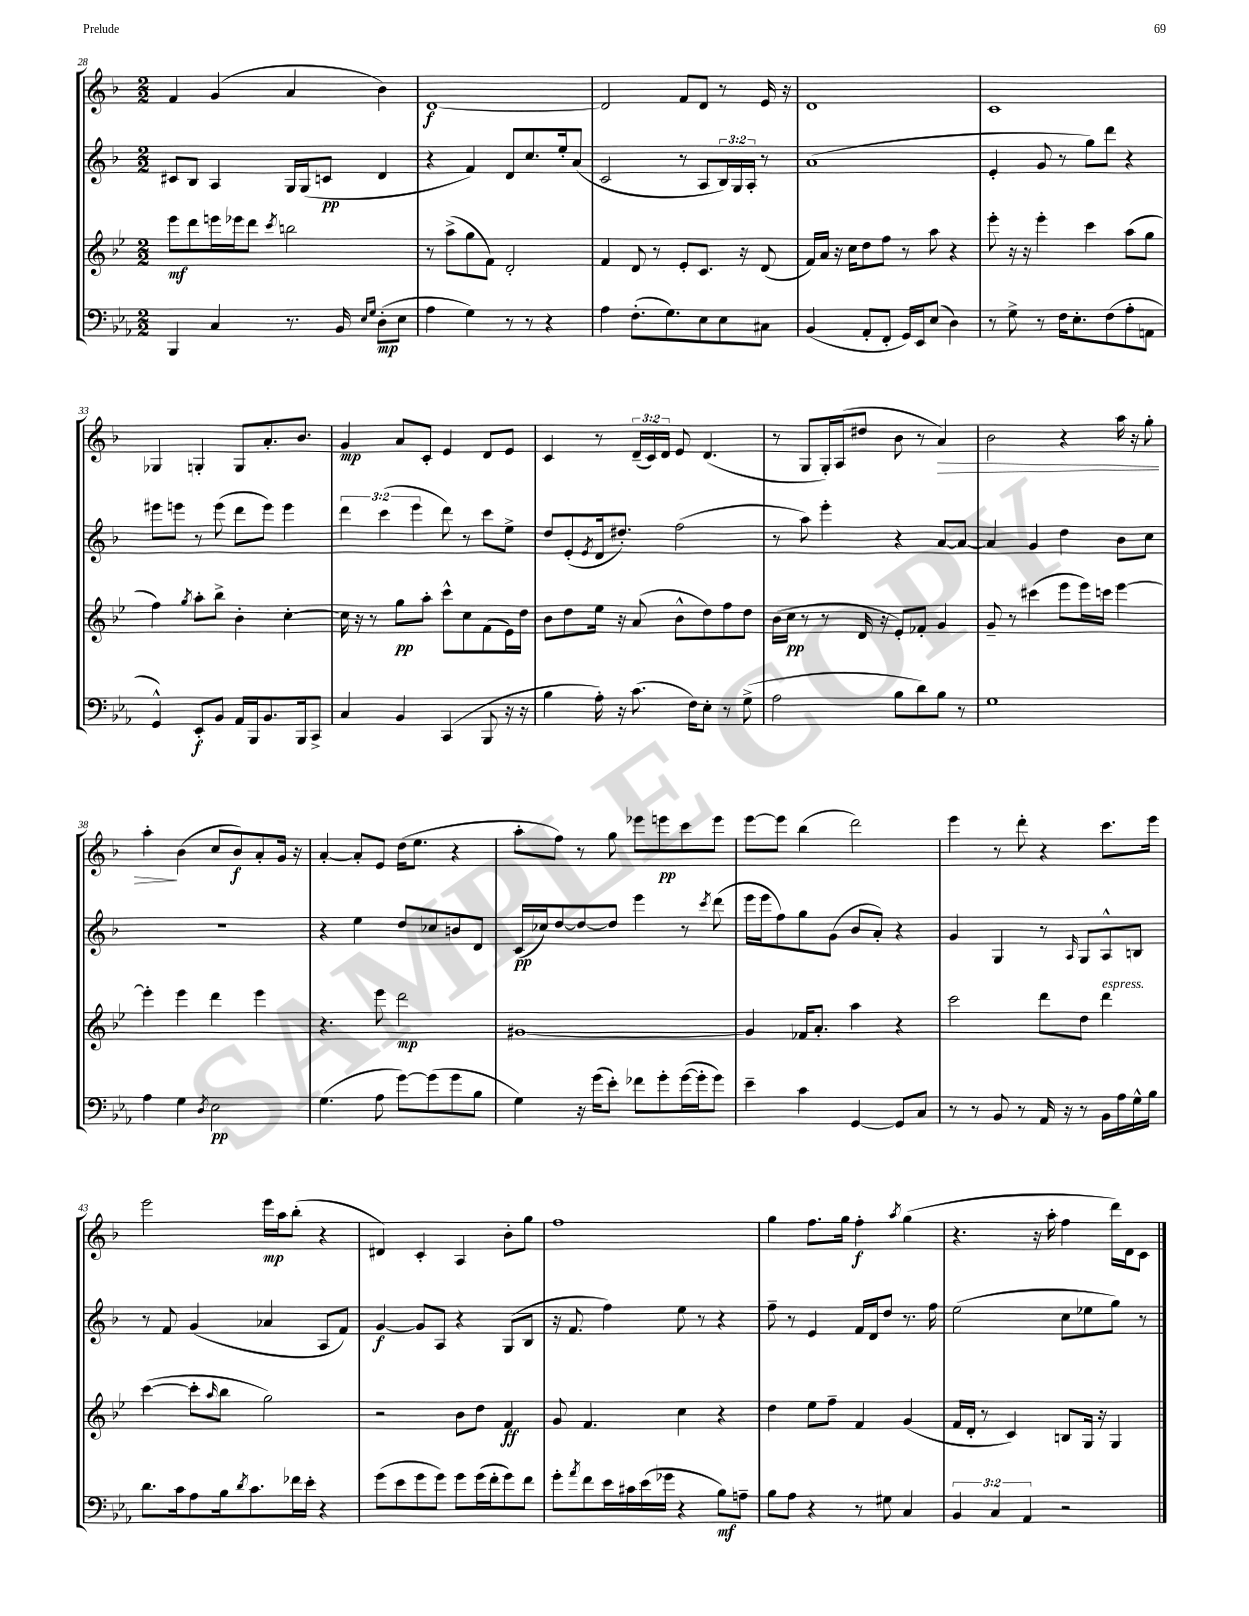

**kern	**kern	**kern	**kern
*staff4	*staff3	*staff2	*staff1
*clefF4	*clefG2	*clefG2	*clefG2
*k[b-e-a-]	*k[b-e-]	*k[b-]	*k[b-]
*M2/2	*M2/2	*M2/2	*M2/2
4BBB-	8eee-	8c#	4f
.	8ddd	8B-	.
4C	16eee	4A	(4g
.	16eee-	.	.
.	8ddd	.	.
.	8qccc	.	.
8.r	2bb	16G	4a
.	.	(16G	.
.	.	8c	.
16BB-	.	.	.
16qqE-	.	.	.
16qqG	.	.	.
(8D'	.	4d	4b-)
8E-	.	.	.
=	=	=	=
4A-	8r	4r	[1d
.	(8aa^	.	.
4G)	8gg	4f)	.
.	8f)	.	.
8r	2d'	8d	.
8r	.	8.cc	.
4r	.	.	.
.	.	16ee'	.
.	.	(8a	.
=	=	=	=
4A-	4f	2c	2d]
(8.F'	8d	.	.
.	8r	.	.
8.G)	.	.	.
.	8e-'	8r	8f
8E-	8.c	8A	8d
8E-	.	24B-)	8r
.	.	24G	.
.	16r	.	.
.	.	24A'	.
8C#	(8d	8r	16e
.	.	.	16r
=	=	=	=
(4BB-	16f)	(1a	1d
.	16a	.	.
.	16r	.	.
.	16cc	.	.
8AA-'	8dd	.	.
8FF'	8ff	.	.
16GG)	8r	.	.
16EE-	.	.	.
(8E-	8aa	.	.
4D)	4r	.	.
=	=	=	=
8r	8eee-'	4e'	1c
8G^	16r	.	.
.	16r	.	.
8r	4eee-'	8g	.
16F	.	8r	.
8.E-'	.	.	.
.	4ccc	8gg)	.
(8F	.	8ddd	.
8A-'	(8aa	4r	.
8AA	8gg	.	.
=	=	=	=
4GG^^)	4ff)	8eee#	4G-
.	.	8eee	.
.	8qgg	.	.
8EE-'	8aa'	8r	4G'
8BB-	8bb-^	(8eee	.
16AA-	4b-'	8ddd	8G
16BBB-	.	.	.
8.BB-	.	8eee)	8.a'
.	[4cc'	4eee	.
16BBB-	.	.	8.b-
8CC^	.	.	.
=	=	=	=
4C	16cc]	6ddd	4g
.	16r	.	.
.	8r	.	.
.	.	(6ccc	.
4BB-	8gg	.	8a
.	.	6eee	.
.	8aa'	.	8c'
(4CC	8ccc^^	8ddd)	4e
.	8cc	8r	.
8BBB-	(8f	8ccc	8d
16r	16e-)	8ee^	8e
16r	16dd	.	.
=	=	=	=
4B-	8b-	8dd	4c
.	8dd	(8e'	.
.	.	8qe	.
16A-')	16ee-	16d	8r
16r	16r	8.dd#')	.
(8.c	(8a	.	(24d~
.	.	.	24c)
.	.	.	24d
.	8b-^^	(2ff	8e
16F)	.	.	.
8E-'	8dd)	.	(4.d
8r	8ff	.	.
(8G^	8dd	.	.
=	=	=	=
2A-	(16b-	8r	8r
.	16cc	.	.
.	8r	8aa)	8G
.	8r	4eee'	16G')
.	.	.	(16A
.	16d	.	8dd#
.	16r	.	.
8B-	8e-')	4r	8b-
8d)	8f-'	.	8r
8B-	4g	[8a	4a)
8r	.	8a_	.
=	=	=	=
1G	8g~	4a]	2b-
.	8r	.	.
.	(4ccc#	4g	.
.	8eee-	4dd	4r
.	16eee-)	.	.
.	16ccc	.	.
.	[4eee-	8b-	16aa
.	.	.	16r
.	.	8cc	8gg'
=	=	=	=
4A-	4eee-']	1r	4aa'
4G	4eee-	.	(4b-
8qD	.	.	.
2E-	4ddd	.	8cc
.	.	.	8b-)
.	4eee-	.	8a'
.	.	.	16g
.	.	.	16r
=	=	=	=
(4.G	4.r	4r	[4a'
.	.	4ee	8a']
8A-	8eee-	.	8e
[8g)	2ddd	8dd	(16dd
.	.	.	8.ee
(8g]	.	8cc-	.
8g	.	8b	4r
8B-	.	8d	.
=	=	=	=
4G)	[1g#	(16c	8aa'
.	.	16cc-)	.
.	.	[8dd	8ff)
16r	.	8dd_	8r
(16g	.	.	.
8e-')	.	8dd]	8gg
8f-	.	4eee	8eee-
8g'	.	.	8eee
([16g	.	8r	8ccc
16g']	.	.	.
.	.	8qccc	.
8g)	.	(8ddd	8eee
=	=	=	=
4e-~	4g#]	16eee	[8eee
.	.	16eee	.
.	.	8ff)	8eee]
4c	16f-	8gg	(4bb-
.	8.a'	.	.
.	.	(8g	.
[4GG	4aa	8b-	2ddd)
.	.	8a')	.
8GG]	4r	4r	.
8C	.	.	.
=	=	=	=
8r	2ccc	4g	4eee
8r	.	.	.
8BB-	.	4G	8r
8r	.	.	8ddd'
16AA-	8ddd	8r	4r
16r	.	.	.
.	.	16qqA	.
8r	8dd	8G	.
16BB-	4ddd	8A^^	8.ccc
16A-	.	.	.
16G^^	.	8B	.
16B-	.	.	16eee
=	=	=	=
8.d	([4ccc	8r	2eee
.	.	8f	.
16c	.	.	.
8A-	8ccc']	(4g	.
.	16qqaa	.	.
16B-	8bb-	.	.
8qd	.	.	.
8.c	.	.	.
.	2gg)	4a-	16eee
.	.	.	16aa
16f-	.	.	(8bb-'
16e-'	.	.	.
4r	.	8A	4r
.	.	8f)	.
=	=	=	=
(8g	2r	[4g	4d#)
8e-	.	.	.
8g	.	8g]	4c'
8g)	.	8A	.
8g	8b-	4r	4A
(16g	8dd	.	.
16f'	.	.	.
8g)	4f	(8G	8b-'
8f	.	8B-	8gg
=	=	=	=
8g'	8g	16r	1ff
.	.	8.f	.
8qa-	.	.	.
8f	4.f	.	.
16e-	.	4ff)	.
16c#	.	.	.
(16e-	.	.	.
16g-	.	.	.
4r	4cc	8ee	.
.	.	8r	.
8B-)	4r	4r	.
8A~	.	.	.
=	=	=	=
8B-	4dd	8ff~	4gg
8A-	.	8r	.
4r	8ee-	4e	8.ff
.	8ff~	.	.
.	.	.	16gg
8r	4f	16f	4ff'
.	.	16d	.
8G#	.	8dd	.
.	.	.	8qaa
4C	(4g	8.r	(4gg
.	.	16ff	.
=	=	=	=
6BB-	16f	(2ee	4.r
.	16d'	.	.
.	8r	.	.
6C	.	.	.
.	4c)	.	.
6AA-	.	.	.
.	.	.	16r
.	.	.	16aa'
2r	8B	8cc	4ff
.	16G	8ee-	.
.	16r	.	.
.	4G	8gg)	16ddd)
.	.	.	16d
.	.	8r	8c
==	==	==	==
*-	*-	*-	*-
